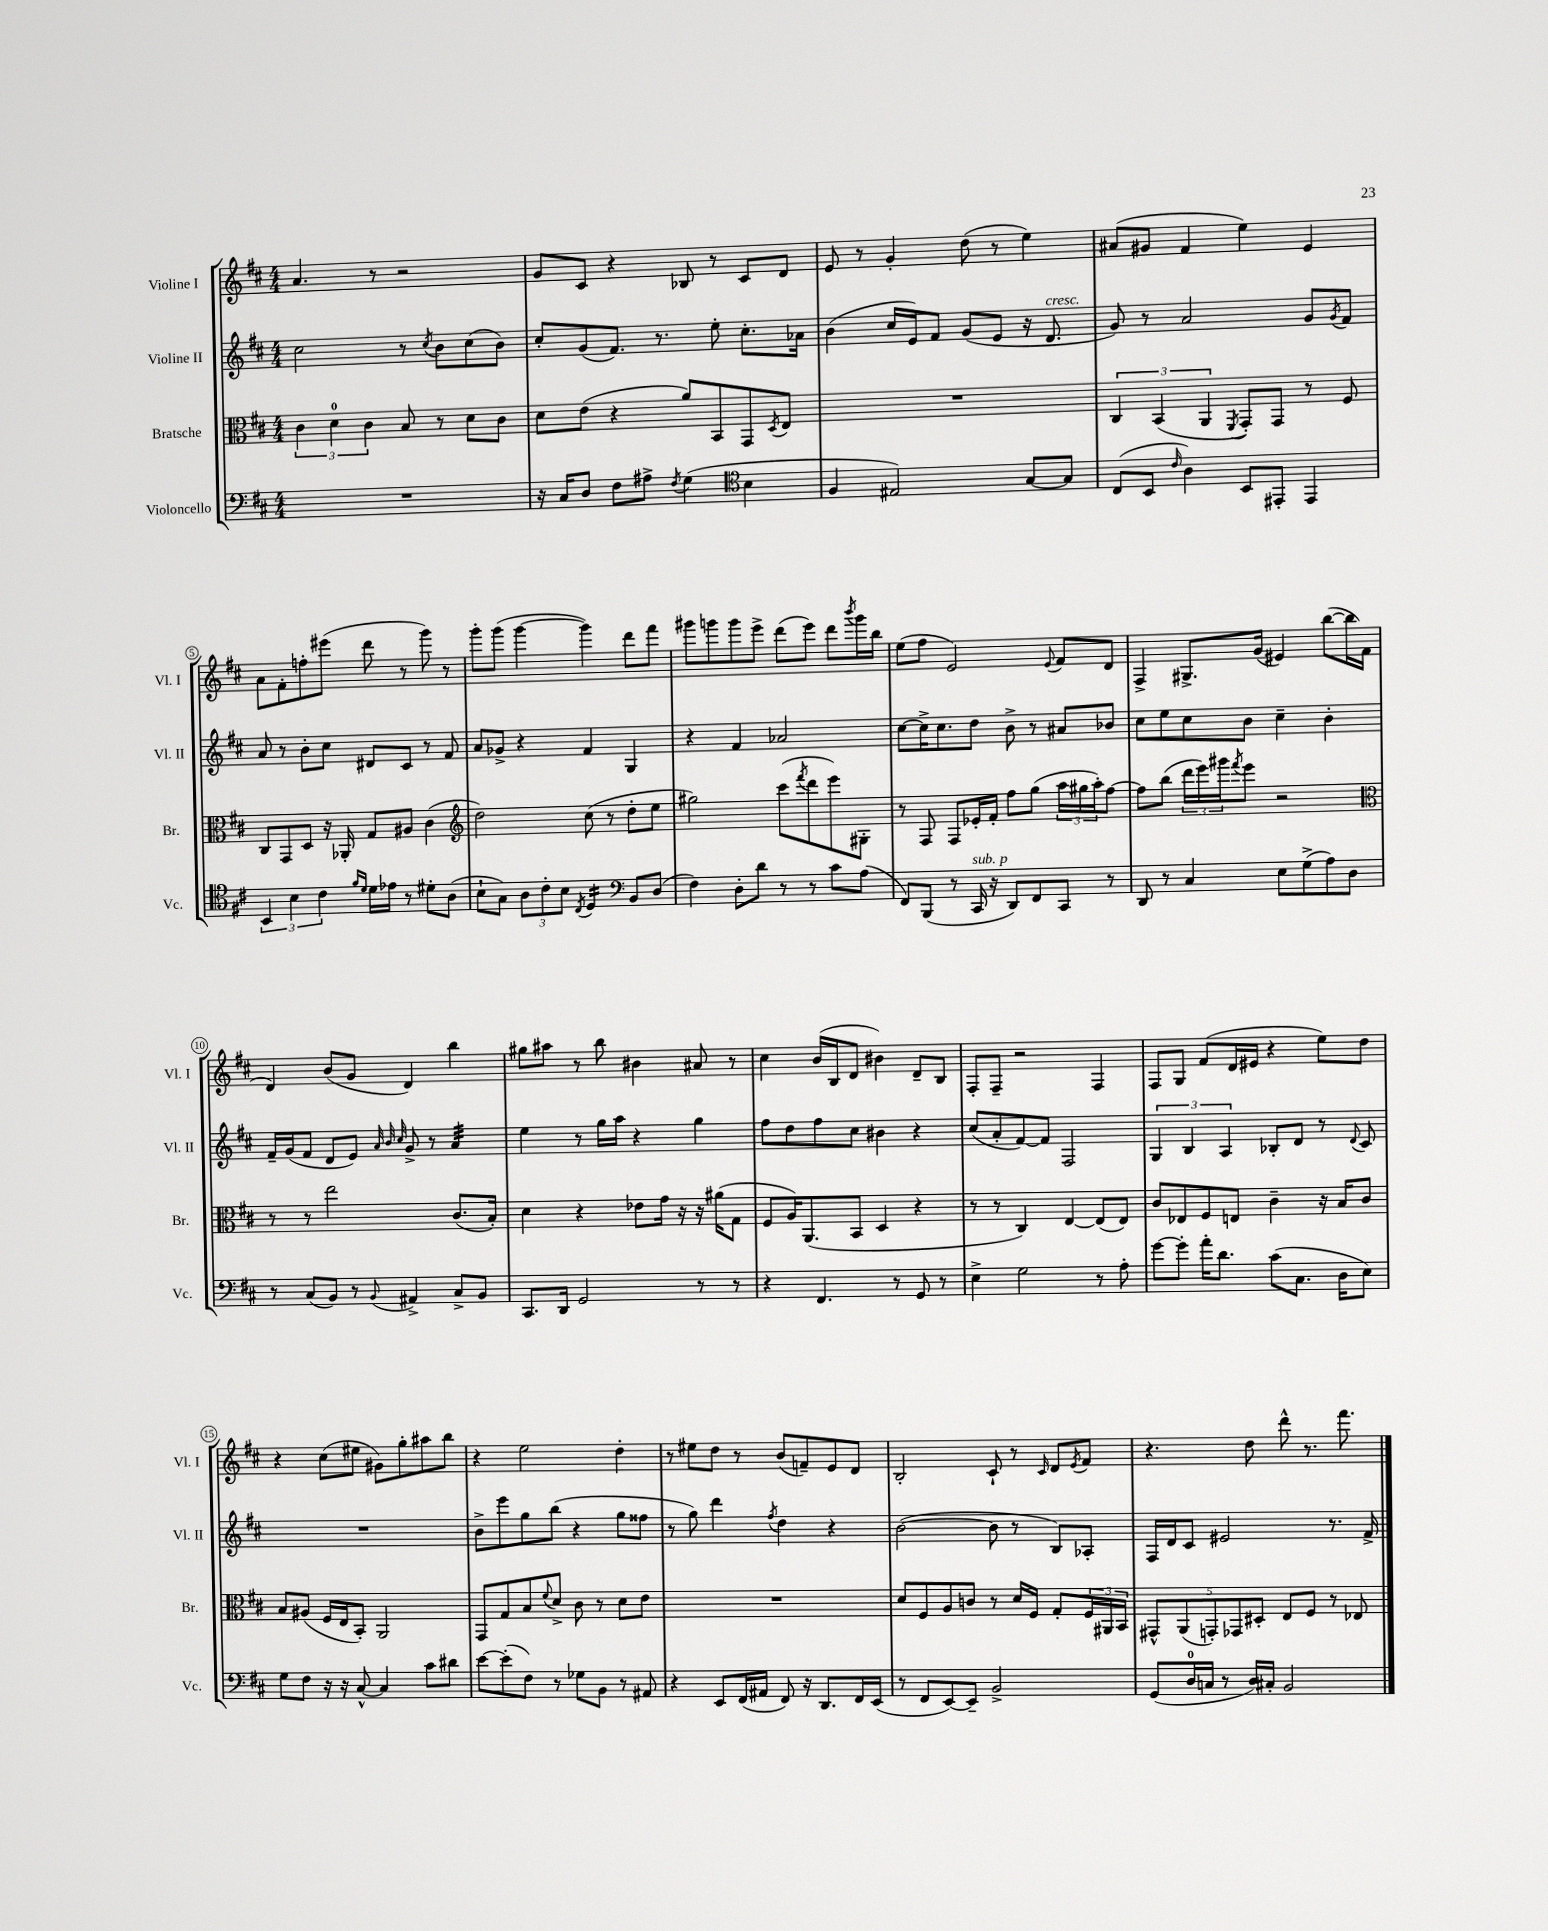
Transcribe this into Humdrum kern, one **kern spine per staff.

**kern	**kern	**kern	**kern
*staff4	*staff3	*staff2	*staff1
*clefF4	*clefC3	*clefG2	*clefG2
*k[f#c#]	*k[f#c#]	*k[f#c#]	*k[f#c#]
*M4/4	*M4/4	*M4/4	*M4/4
1r	6c#	2cc#	4.a
.	6d	.	.
.	6c#	.	.
.	.	.	8r
.	8B	8r	2r
.	.	8qcc#	.
.	8r	8b	.
.	8d	(8cc#	.
.	8c#	8b)	.
=	=	=	=
16r	8d	8cc#'	8g
16C#	.	.	.
8D	(8e	(8g	8c#
8F#	4r	8.f#)	4r
8A#^	.	.	.
.	.	8.r	.
8qF#	.	.	.
(4G	8a)	.	8B-
.	8BB	8ee'	8r
*clefC4	*	*	*
4B	8GG	8.cc#'	8c#
.	8qD	.	.
.	8E	.	8d
.	.	16a-	.
=	=	=	=
4F#	1r	(4b	8e
.	.	.	8r
2E#)	.	16cc#	4g'
.	.	16e)	.
.	.	8f#	.
.	.	(8g	(8dd
.	.	8e	8r
[8G	.	16r	4ee)
.	.	8.d	.
8G]	.	.	.
=	=	=	=
(8C#	6C#	8g)	(8a#
8BB	.	8r	8g#
.	(6BB	.	.
16qqc#	.	.	.
4A)	.	2a	4f#
.	6AA	.	.
.	8qFF#	.	.
8BB	8GG')	.	4ee)
8EE#'	8GG	.	.
4EE#	8r	8g	4e
.	.	8qg	.
.	8F#	8f#	.
=	=	=	=
6BB	8C#	8a	8a
.	8GG	8r	8f#'
6B	.	.	.
.	8D	8b'	8ff'
6c#	.	.	.
.	16r	8cc#	(8eee#
.	16AA-'	.	.
16qqf#	.	.	.
16qqd	.	.	.
16d	8G	8d#	8ddd
16e-	.	.	.
8r	8A#	8c#	8r
8d#'	(4c#	8r	8ggg)
(8A	.	8f#	8r
=	=	=	=
*	*clefG2	*	*
8B`	2dd)	8a	8ggg'
8G)	.	8g-^	(8ggg
12A	.	4r	[4ggg
12c#'	.	.	.
12B	.	.	.
8qC#	.	.	.
4D	(8cc#	4f#	4ggg])
.	8r	.	.
*clefF4	*	*	*
8BB	8dd'	4G	8ddd
(8D	8ee	.	8fff#
=	=	=	=
4F#)	2gg#)	4r	8ggg#
.	.	.	8ggg
8D'	.	4f#	8ggg
8d	.	.	8eee^
8r	(8ccc#	2a-	(8ddd
.	8qfff#	.	.
8r	8ddd	.	8eee)
8c#	8eee)	.	8ddd
.	.	.	8qbbb
(8A	8G#'	.	16ggg
.	.	.	16bb
=	=	=	=
8FF#)	8r	[8cc#	(8ee
(8BBB	8F#	16cc#^]	8ff#
.	.	8.cc#	.
8r	8F#	.	2e)
16CC#	16e-'	8dd	.
16r	16f#'	.	.
8DD)	8ff#	8b^	.
8FF#	(8gg	8r	.
.	.	.	8qqe
8CC#	24aa	8a#	8f#
.	24gg#	.	.
.	24aa')	.	.
8r	[8ff#	8b-	8d
=	=	=	=
8DD	8ff#]	8cc#	4F#^
8r	(8bb	8ee	.
4C#	24ddd	8cc#	8.G#^
.	24eee)	.	.
.	24ggg#	.	.
.	8qfff#	.	.
.	8eee	8b	.
.	.	.	(16g
8E	2r	4cc#~	4e#)
(8G^	.	.	.
8A)	.	4b'	([8bb
8D	.	.	16bb]
.	.	.	16f#
=	=	=	=
*	*clefC3	*	*
8r	8r	16f#~	4d)
.	.	(16g	.
(8C#	8r	8f#	.
8BB)	2ee	8d	(8b
8r	.	8e)	8g
.	.	32qqa	.
.	.	32qqb	.
8qqBB	.	32qqcc#	.
4AA#^	.	8g^	4d)
.	.	8r	.
8C#^	(8.c#	4a	4bb
8BB	.	.	.
.	16B')	.	.
=	=	=	=
8.CC#	4d	4ee	8gg#
.	.	.	8aa#
16DD	.	.	.
2GG	4r	8r	8r
.	.	16gg	8bb
.	.	16aa	.
.	8e-	4r	4b#
.	16g	.	.
.	16r	.	.
8r	16r	4gg	8a#
.	(16a#	.	.
8r	8G	.	8r
=	=	=	=
4r	8F#	8ff#	4cc#
.	16A)	8dd	.
.	(8.AA	.	.
4.FF#	.	8ff#	(16b
.	.	.	16B
.	8BB	8cc#	8d
.	4D	4b#	4b#)
8r	.	.	.
8GG	4r	4r	8d~
8r	.	.	8B
=	=	=	=
4E^	8r	(8cc#	8F#'
.	8r	8a'	8F#~
2G	4C#)	[8f#)	2r
.	.	8f#]	.
.	[4E	2F#	.
8r	(8E]	.	4F#
8A'	8E)	.	.
=	=	=	=
[8g	8c#	6G	8F#
8g']	8E-	.	8G
.	.	6B	.
16a'	8F#	.	(8f#
8.d	.	.	.
.	.	6A	.
.	8E	.	16d
.	.	.	16e#
(8c#	4c#~	8B-'	4r
8.C#	.	8d	.
.	16r	8r	8ee)
16D	16B	.	.
.	.	8qqd	.
8E)	8c#	8c#	8dd
=	=	=	=
8G	8B	1r	4r
8F#	(8A#	.	.
16r	16F#	.	(8cc#
16r	16E	.	.
[8C#^^	8BB')	.	8ee#
4C#]	2AA	.	8g#)
.	.	.	8gg'
8c#	.	.	8aa#
8d#	.	.	8bb
=	=	=	=
[8e	8GG	8b^	4r
(8e']	8G	8eee	.
8F#)	8B	8gg	2ee
.	8qqf#	.	.
8r	8d^	(8bb	.
8G-	8c#	4r	.
8BB	8r	.	.
8r	8d	8gg	4dd'
8AA#	8e	8ff##	.
=	=	=	=
4r	1r	8r	8r
.	.	8gg)	8ee#
8EE	.	4ddd	8dd
(16FF#	.	.	8r
16AA#	.	.	.
.	.	8qff#	.
8FF#)	.	4dd	(8b
16r	.	.	8f~)
8.DD	.	.	.
.	.	4r	8e
16FF#	.	.	8d
(16EE	.	.	.
=	=	=	=
8r	8d	([2b	2B'
8FF#	8F#	.	.
[8EE)	8A	.	.
8EE~]	8c	.	.
2BB^	8r	8b]	8c#`
.	16d	8r	8r
.	16F#	.	.
.	.	.	16qqc#
.	8G'	8B)	8d
.	.	.	8qe
.	24F#	8A-'	8f#
.	24AA#	.	.
.	24BB	.	.
=	=	=	=
(8GG	10GG#^^	16F#	4.r
.	.	16d	.
.	(10AA	.	.
16D	.	8c#	.
16C	.	.	.
.	10GG')	.	.
8r	.	2e#	.
.	10GG-	.	.
16D)	.	.	8dd
.	10D#'	.	.
16C#'	.	.	.
2BB	8E	.	8ddd^^
.	8F#	.	8.r
.	8r	8.r	.
.	.	.	8.fff#
.	8E-	.	.
.	.	16f#^	.
==	==	==	==
*-	*-	*-	*-
